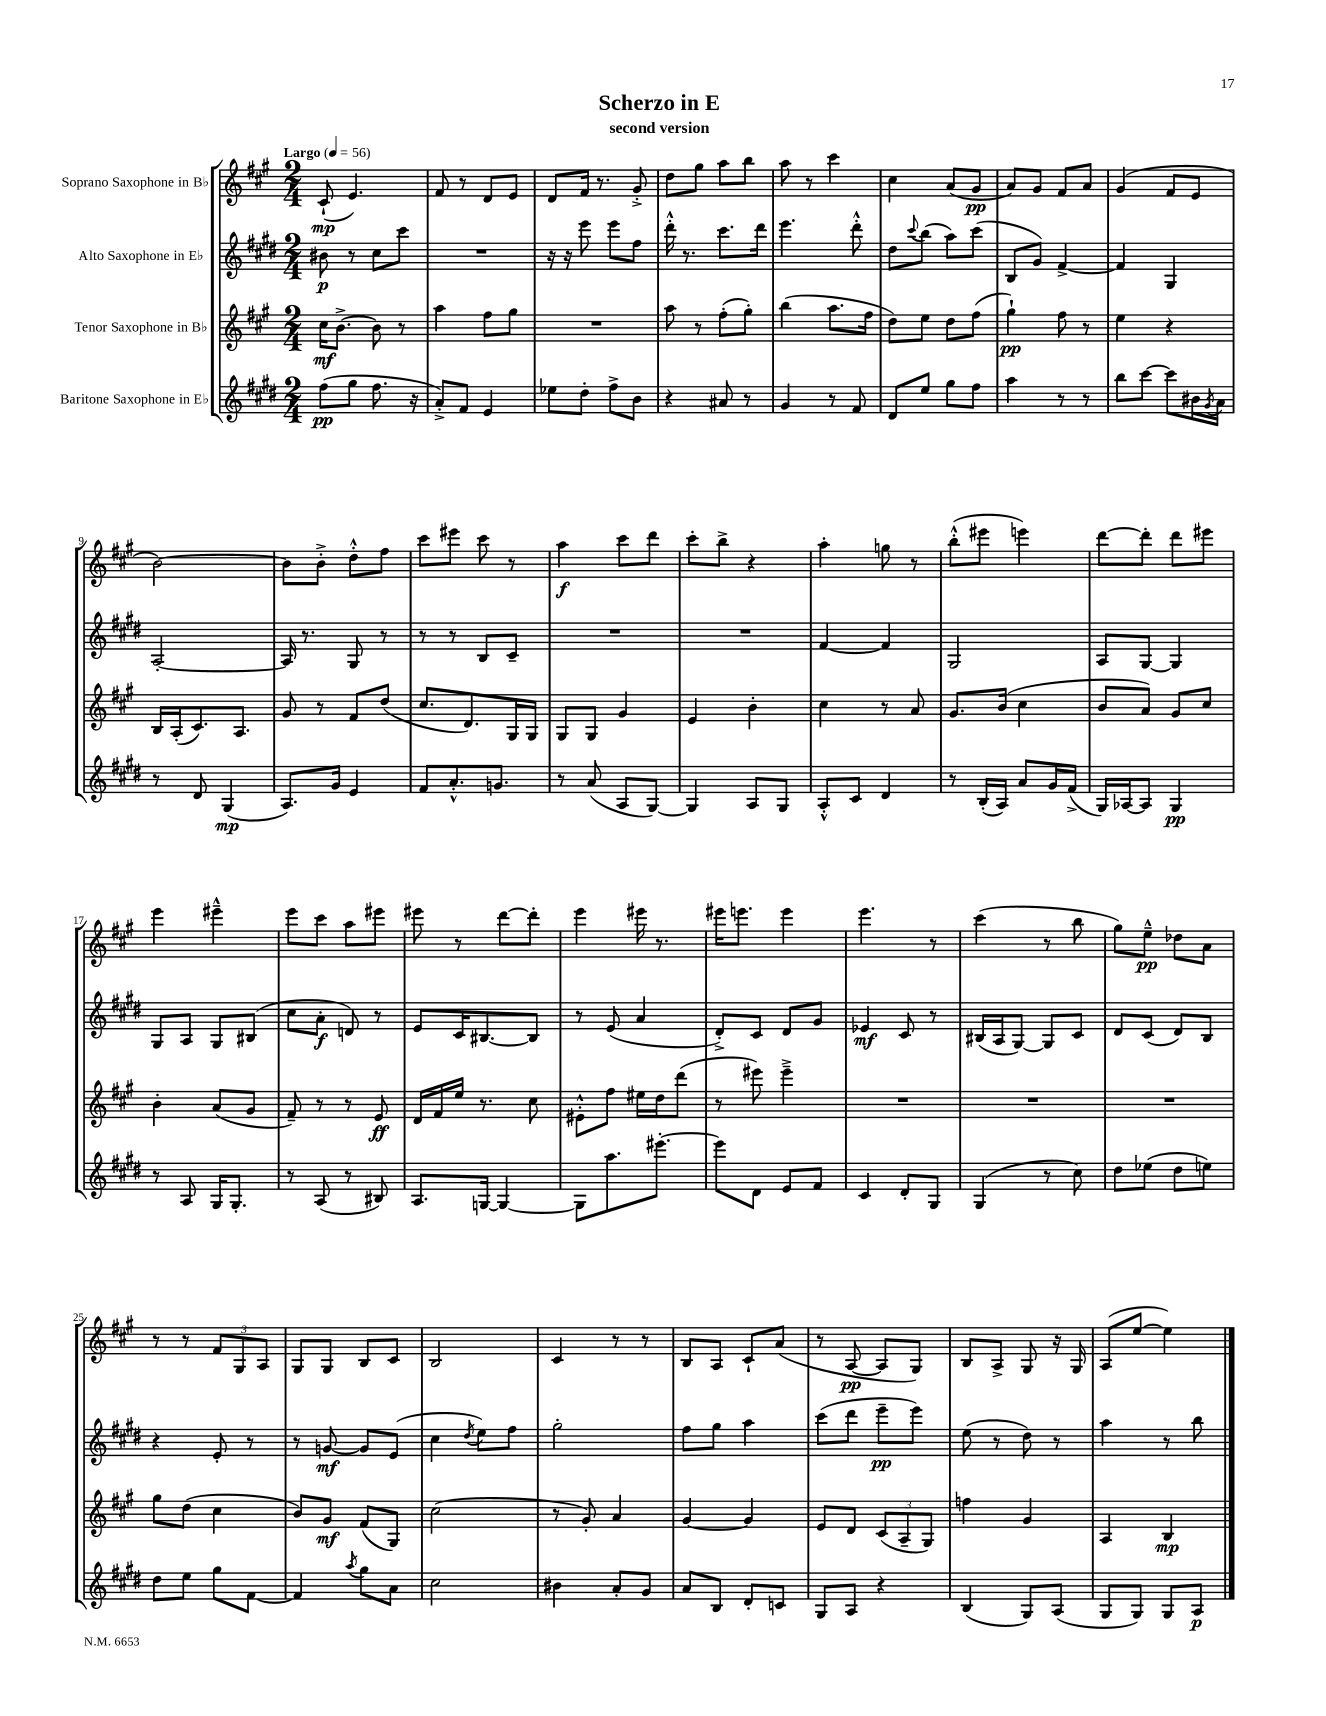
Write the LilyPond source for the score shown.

\header { title = "Scherzo in E" subtitle = "second version" }
<<
\new StaffGroup <<
\new Staff = "s0" \with { instrumentName = "Soprano Saxophone in Bb" } {
    \clef treble \key a \major \numericTimeSignature \time 2/4 \tempo "Largo" 4 = 56
    cis'8-!\mp( e'4.) |
    fis'8 r8 d'8 e'8 |
    d'8 fis'16 r8. gis'8-.-> |
    d''8 gis''8 a''8 b''8 |
    a''8 r8 cis'''4 |
    cis''4 a'8( gis'8\pp |
    a'8) gis'8 fis'8 a'8 |
    gis'4( fis'8 e'8 |
    b'2~) |
    b'8 b'8-.-> d''8-.-^ fis''8 |
    cis'''8 eis'''8 cis'''8 r8 |
    a''4\f cis'''8 d'''8 |
    cis'''8-. b''8-> r4 |
    a''4-. g''8 r8 |
    b''8-.-^( eis'''8 e'''4) |
    d'''8~ d'''8-. d'''8 eis'''8 |
    e'''4 eis'''4---^ |
    e'''8 cis'''8 a''8 eis'''8 |
    eis'''8 r8 d'''8~ d'''8-. |
    e'''4 eis'''16 r8. |
    eis'''16 e'''8. e'''4 |
    e'''4. r8 |
    cis'''4( r8 b''8 |
    gis''8) e''8---^\pp des''8 a'8 |
    r8 r8 \tuplet 3/2 { fis'8 gis8 a8 } |
    gis8 gis8 b8 cis'8 |
    b2 |
    cis'4 r8 r8 |
    b8 a8 cis'8-! a'8( |
    r8 a8~\pp a8 gis8) |
    b8 a8-> gis8 r16 gis16 |
    a8( e''8~ e''4) \bar "|." |
}
\new Staff = "s1" \with { instrumentName = "Alto Saxophone in Eb" } {
    \clef treble \key e \major \numericTimeSignature \time 2/4
    bis'8\p r8 cis''8 cis'''8 |
    R2 |
    r16 r16 e'''8 e'''8 fis''8 |
    dis'''16-.-^ r8. cis'''8. dis'''16 |
    e'''4. dis'''8-.-^ |
    dis''8 \appoggiatura { cis'''8 } b''8( a''8) cis'''8( |
    b8 gis'8) fis'4~-> |
    fis'4 gis4 |
    a2~-. |
    a16 r8. gis8 r8 |
    r8 r8 b8 cis'8-- |
    R2 |
    R2 |
    fis'4~ fis'4 |
    gis2 |
    a8 gis8~ gis4 |
    gis8 a8 gis8 bis8( |
    cis''8 a'8-.\f d'8) r8 |
    e'8 cis'16 bis8.~ bis8 |
    r8 e'8( a'4 |
    dis'8-.->) cis'8 dis'8 gis'8 |
    ees'4\mf cis'8 r8 |
    bis16( a16 gis8~) gis8 cis'8 |
    dis'8 cis'8( dis'8) b8 |
    r4 e'8-. r8 |
    r8 g'8~\mf g'8 e'8( |
    cis''4 \acciaccatura { dis''8 } e''8) fis''8 |
    gis''2-. |
    fis''8 gis''8 a''4 |
    cis'''8( dis'''8 e'''8--\pp e'''8) |
    e''8( r8 dis''8) r8 |
    a''4 r8 b''8 \bar "|." |
}
\new Staff = "s2" \with { instrumentName = "Tenor Saxophone in Bb" } {
    \clef treble \key a \major \numericTimeSignature \time 2/4
    cis''16\mf b'8.~-> b'8 r8 |
    a''4 fis''8 gis''8 |
    R2 |
    a''8 r8 fis''8-.( gis''8-.) |
    b''4( a''8. fis''16 |
    d''8) e''8 d''8 fis''8( |
    gis''4-!\pp) fis''8 r8 |
    e''4 r4 |
    b16 a16-.( cis'8.) a8. |
    gis'8 r8 fis'8 d''8( |
    cis''8. d'8.) gis16 gis16 |
    gis8 gis8 gis'4 |
    e'4 b'4-. |
    cis''4 r8 a'8 |
    gis'8. b'16( cis''4 |
    b'8 a'8) gis'8 cis''8 |
    b'4-. a'8( gis'8 |
    fis'8--) r8 r8 e'8\ff |
    d'16 fis'16 e''16 r8. cis''8 |
    eis'8-.-^ fis''8 eis''16 d''16 d'''8( |
    r8 eis'''8) eis'''4---> |
    R2 |
    R2 |
    R2 |
    gis''8 d''8( cis''4 |
    b'8) gis'8\mf fis'8( gis8) |
    cis''2( |
    r8 gis'8-.) a'4 |
    gis'4~ gis'4 |
    e'8 d'8 \tuplet 3/2 { cis'8( a8-- gis8) } |
    f''4 gis'4 |
    a4 b4\mp \bar "|." |
}
\new Staff = "s3" \with { instrumentName = "Baritone Saxophone in Eb" } {
    \clef treble \key e \major \numericTimeSignature \time 2/4
    fis''8\pp( gis''8 fis''8. r16 |
    a'8-.->) fis'8 e'4 |
    ees''8 dis''8-. fis''8-> b'8 |
    r4 ais'8 r8 |
    gis'4 r8 fis'8 |
    dis'8 e''8 gis''8 fis''8 |
    a''4 r8 r8 |
    b''8 cis'''8~ cis'''8 bis'16 \acciaccatura { gis'8 } a'16 |
    r8 dis'8 gis4\mp( |
    a8.) gis'16 e'4 |
    fis'8 a'8.-.-^ g'8. |
    r8 a'8( a8 gis8~) |
    gis4 a8 gis8 |
    a8-.-^ cis'8 dis'4 |
    r8 b16-.( a16) a'8 gis'16 fis'16->( |
    gis16) aes16~ aes8 gis4\pp |
    r8 a8 gis16 gis8.-. |
    r8 a8( r8 bis8) |
    a8. g16~ g4~ |
    g8 a''8. eis'''8.~-. |
    eis'''8 dis'8 e'8 fis'8 |
    cis'4 dis'8-. gis8 |
    gis4( r8 cis''8) |
    dis''8 ees''8( dis''8 e''8) |
    dis''8 e''8 gis''8 fis'8~ |
    fis'4 \acciaccatura { a''8 } gis''8 a'8 |
    cis''2 |
    bis'4 a'8-. gis'8 |
    a'8 b8 dis'8-. c'8 |
    gis8 a8 r4 |
    b4( gis8) a8( |
    gis8 gis8) gis8 a8\p \bar "|." |
}
>>
>>
